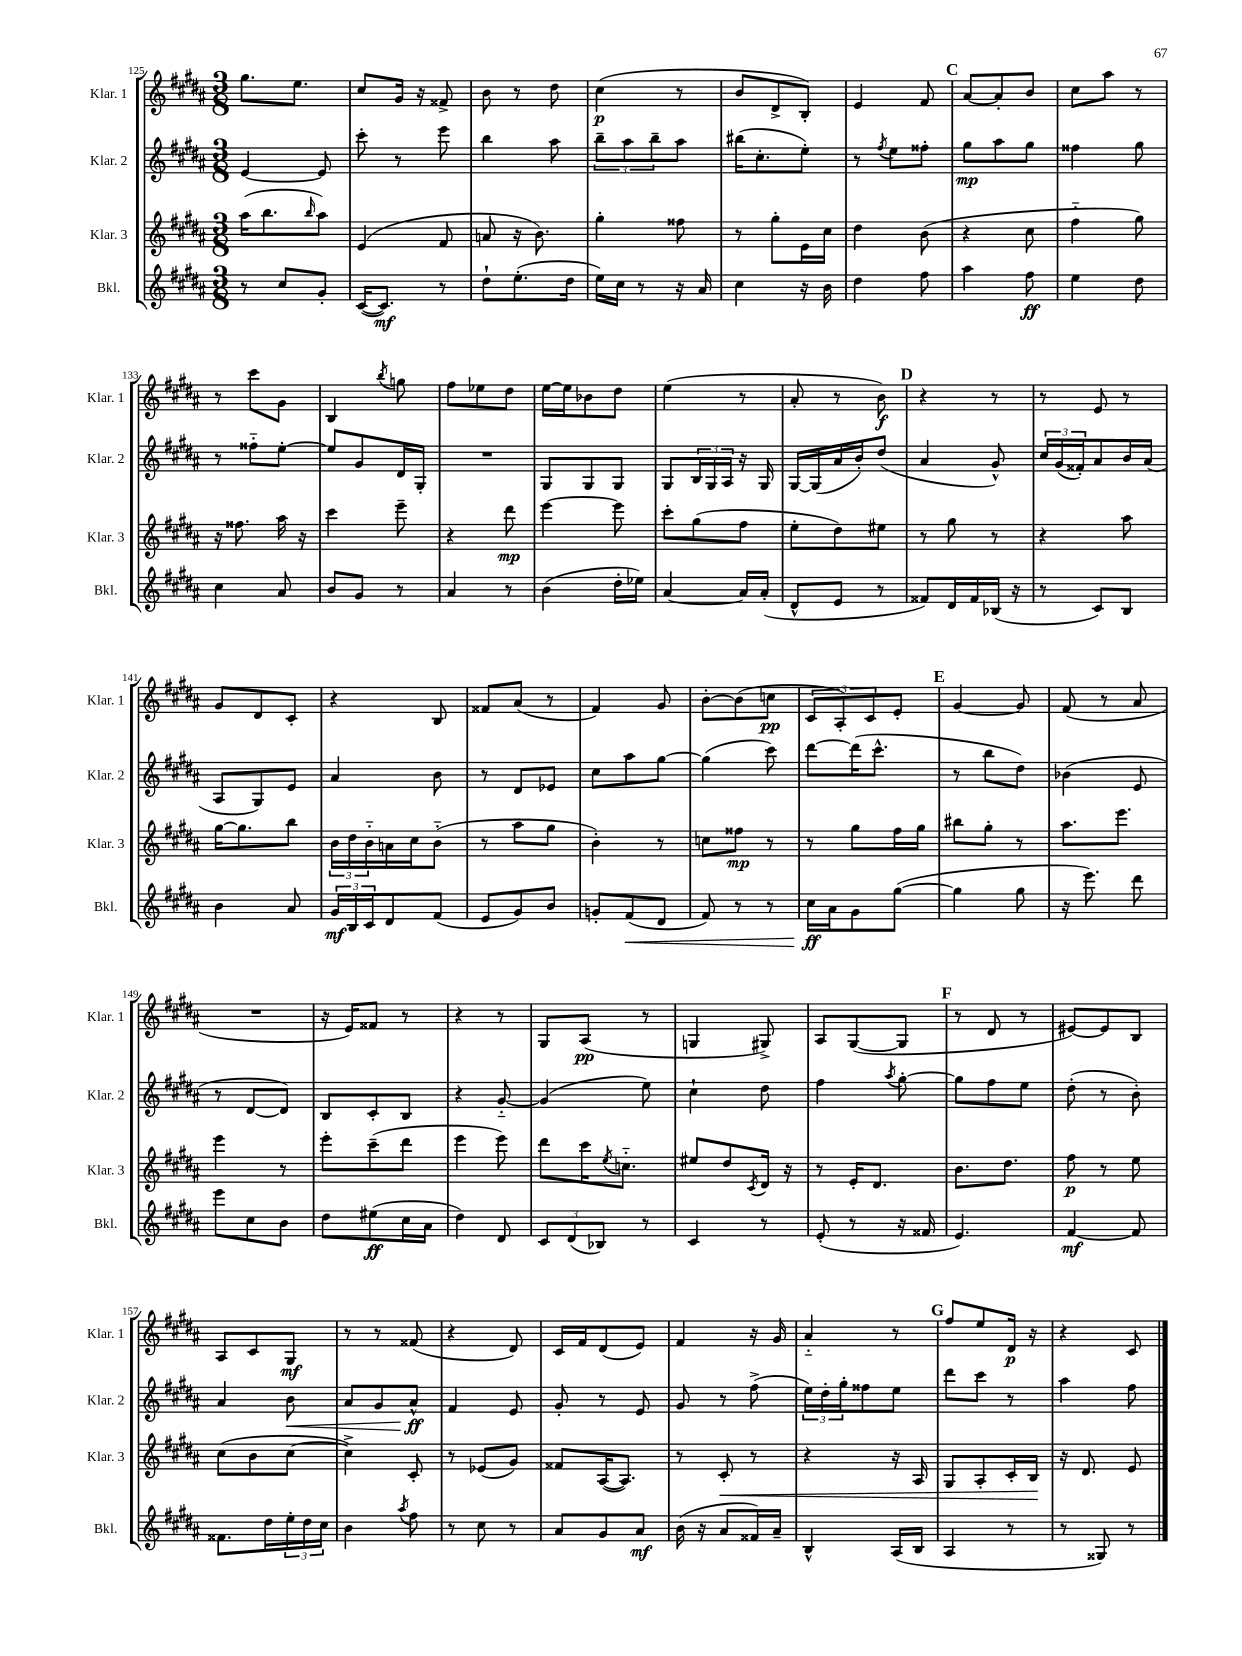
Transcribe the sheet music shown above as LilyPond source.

<<
\new StaffGroup <<
\new Staff = "s0" \with { instrumentName = "Klar. 1" shortInstrumentName = "Klar. 1" } {
    \clef treble \key b \major \numericTimeSignature \time 3/8
    gis''8. e''8. |
    cis''8 gis'16 r16 fisis'8-> |
    b'8 r8 dis''8 |
    cis''4\p( r8 |
    b'8 dis'8-> b8-.) |
    e'4 fis'8 |
    \mark \markup { \bold "C" } ais'8~ ais'8-. b'8 |
    cis''8 ais''8 r8 |
    r8 cis'''8 gis'8 |
    b4 \acciaccatura { b''8 } g''8 |
    fis''8 ees''8 dis''8 |
    e''16~ e''16 bes'8 dis''8 |
    e''4( r8 |
    ais'8-. r8 b'8\f) |
    \mark \markup { \bold "D" } r4 r8 |
    r8 e'8 r8 |
    gis'8 dis'8 cis'8-. |
    r4 b8 |
    fisis'8 ais'8( r8 |
    fis'4) gis'8 |
    b'8~-. b'8( c''8\pp |
    \tuplet 3/2 { cis'8 ais8-.) cis'8 } e'8-. |
    \mark \markup { \bold "E" } gis'4~ gis'8 |
    fis'8( r8 ais'8 |
    R4. |
    r16 e'16) fisis'8 r8 |
    r4 r8 |
    gis8 ais8\pp( r8 |
    g4 gis8->) |
    ais8 gis8~( gis8 |
    \mark \markup { \bold "F" } r8 dis'8 r8 |
    eis'8~) eis'8 b8 |
    ais8 cis'8 gis8\mf |
    r8 r8 fisis'8( |
    r4 dis'8) |
    cis'16 fis'16 dis'8( e'8) |
    fis'4 r16 gis'16 |
    ais'4-_ r8 |
    \mark \markup { \bold "G" } fis''8 e''8 dis'16\p r16 |
    r4 cis'8 \bar "|." |
}
\new Staff = "s1" \with { instrumentName = "Klar. 2" shortInstrumentName = "Klar. 2" } {
    \clef treble \key b \major \numericTimeSignature \time 3/8
    e'4~ e'8 |
    cis'''8-. r8 e'''8 |
    b''4 ais''8 |
    \tuplet 3/2 { b''8-- ais''8 b''8-- } ais''8 |
    bis''16( cis''8.-. e''8-.) |
    r8 \acciaccatura { fis''8 } e''8 fisis''8-. |
    \mark \markup { \bold "C" } gis''8\mp ais''8 gis''8 |
    fisis''4 gis''8 |
    r8 fisis''8-_ e''8~-. |
    e''8 gis'8 dis'16 gis16-. |
    R4. |
    gis8 gis8 gis8 |
    gis8 \tuplet 3/2 { b16 gis16 ais16 } r16 gis16 |
    gis16~ gis16( ais'16 b'16-.) dis''8( |
    \mark \markup { \bold "D" } ais'4 gis'8-^) |
    \tuplet 3/2 { cis''16 gis'16( fisis'16-.) } ais'8 b'16 ais'16( |
    ais8 gis8) e'8 |
    ais'4 b'8 |
    r8 dis'8 ees'8 |
    cis''8 ais''8 gis''8~ |
    gis''4( cis'''8) |
    dis'''8~ dis'''16( cis'''8.-^ |
    \mark \markup { \bold "E" } r8 b''8 dis''8) |
    bes'4( e'8 |
    r8 dis'8~ dis'8) |
    b8 cis'8-. b8 |
    r4 gis'8~-_ |
    gis'4( e''8) |
    cis''4-! dis''8 |
    fis''4 \acciaccatura { ais''8 } gis''8~-. |
    \mark \markup { \bold "F" } gis''8 fis''8 e''8 |
    dis''8-.( r8 b'8-.) |
    ais'4 b'8\< |
    ais'8 gis'8 ais'8-^\ff\! |
    fis'4 e'8 |
    gis'8-. r8 e'8 |
    gis'8 r8 fis''8->( |
    \tuplet 3/2 { e''16) dis''16-. gis''16-. } fisis''8 e''8 |
    \mark \markup { \bold "G" } dis'''8 cis'''8 r8 |
    ais''4 fis''8 \bar "|." |
}
\new Staff = "s2" \with { instrumentName = "Klar. 3" shortInstrumentName = "Klar. 3" } {
    \clef treble \key b \major \numericTimeSignature \time 3/8
    ais''16( b''8. \grace { b''16 } ais''8) |
    e'4( fis'8 |
    a'8 r16 b'8.) |
    gis''4-. fisis''8 |
    r8 gis''8-. e'16 cis''16 |
    dis''4 b'8( |
    \mark \markup { \bold "C" } r4 cis''8 |
    fis''4-_ gis''8) |
    r16 fisis''8. ais''16 r16 |
    cis'''4 e'''8-- |
    r4 dis'''8\mp |
    e'''4~ e'''8 |
    cis'''8-. gis''8( fis''8 |
    e''8-. dis''8) eis''8 |
    \mark \markup { \bold "D" } r8 gis''8 r8 |
    r4 ais''8 |
    gis''16~ gis''8. b''8 |
    \tuplet 3/2 { b'16 dis''16 b'16-_ } a'16 cis''16 b'8-_( |
    r8 ais''8 gis''8 |
    b'4-.) r8 |
    c''8 fisis''8\mp r8 |
    r8 gis''8 fis''16 gis''16 |
    \mark \markup { \bold "E" } bis''8 gis''8-. r8 |
    ais''8. e'''8. |
    e'''4 r8 |
    e'''8-. cis'''8--( dis'''8 |
    e'''4 e'''8) |
    dis'''8 cis'''16 \acciaccatura { e''8 } c''8.-_ |
    eis''8 dis''8 \acciaccatura { cis'8 } dis'16 r16 |
    r8 e'16-. dis'8. |
    \mark \markup { \bold "F" } b'8. dis''8. |
    fis''8\p r8 e''8 |
    cis''8( b'8 cis''8~ |
    cis''4->) cis'8-. |
    r8 ees'8( gis'8) |
    fisis'8 ais16~( ais8.) |
    r8 cis'8-.\< r8 |
    r4 r16 ais16 |
    \mark \markup { \bold "G" } gis8 ais8-. cis'16-. b16\! |
    r16 dis'8. e'8 \bar "|." |
}
\new Staff = "s3" \with { instrumentName = "Bkl." shortInstrumentName = "Bkl." } {
    \clef treble \key b \major \numericTimeSignature \time 3/8
    r8 cis''8 gis'8-. |
    cis'16~( cis'8.\mf) r8 |
    dis''8-! e''8.-.( dis''16 |
    e''16) cis''16 r8 r16 ais'16 |
    cis''4 r16 b'16 |
    dis''4 fis''8 |
    \mark \markup { \bold "C" } ais''4 fis''8\ff |
    e''4 dis''8 |
    cis''4 ais'8 |
    b'8 gis'8 r8 |
    ais'4 r8 |
    b'4( dis''16-. ees''16) |
    ais'4~ ais'16 ais'16-.( |
    dis'8-^ e'8 r8 |
    \mark \markup { \bold "D" } fisis'8) dis'16 fisis'16 bes16( r16 |
    r8 cis'8) b8 |
    b'4 ais'8 |
    \tuplet 3/2 { gis'16\mf b16 cis'16 } dis'8 fis'8( |
    e'8 gis'8) b'8 |
    g'8-. fis'8\<( dis'8 |
    fis'8) r8 r8 |
    cis''16\ff\! ais'16 gis'8 gis''8~( |
    \mark \markup { \bold "E" } gis''4 gis''8 |
    r16 e'''8.) dis'''8 |
    e'''8 cis''8 b'8 |
    dis''8 eis''8\ff( cis''16 ais'16 |
    dis''4) dis'8 |
    \tuplet 3/2 { cis'8 dis'8( bes8) } r8 |
    cis'4 r8 |
    e'8-.( r8 r16 fisis'16 |
    \mark \markup { \bold "F" } e'4.) |
    fis'4~\mf fis'8 |
    fisis'8. dis''16 \tuplet 3/2 { e''16-. dis''16 cis''16 } |
    b'4 \acciaccatura { ais''8 } fis''8 |
    r8 cis''8 r8 |
    ais'8 gis'8 ais'8\mf |
    b'16( r16 ais'8 fisis'16) ais'16-- |
    b4-^ ais16( b16 |
    \mark \markup { \bold "G" } ais4 r8 |
    r8 gisis8) r8 \bar "|." |
}
>>
>>
\layout { \context { \Score currentBarNumber = #125 } }
